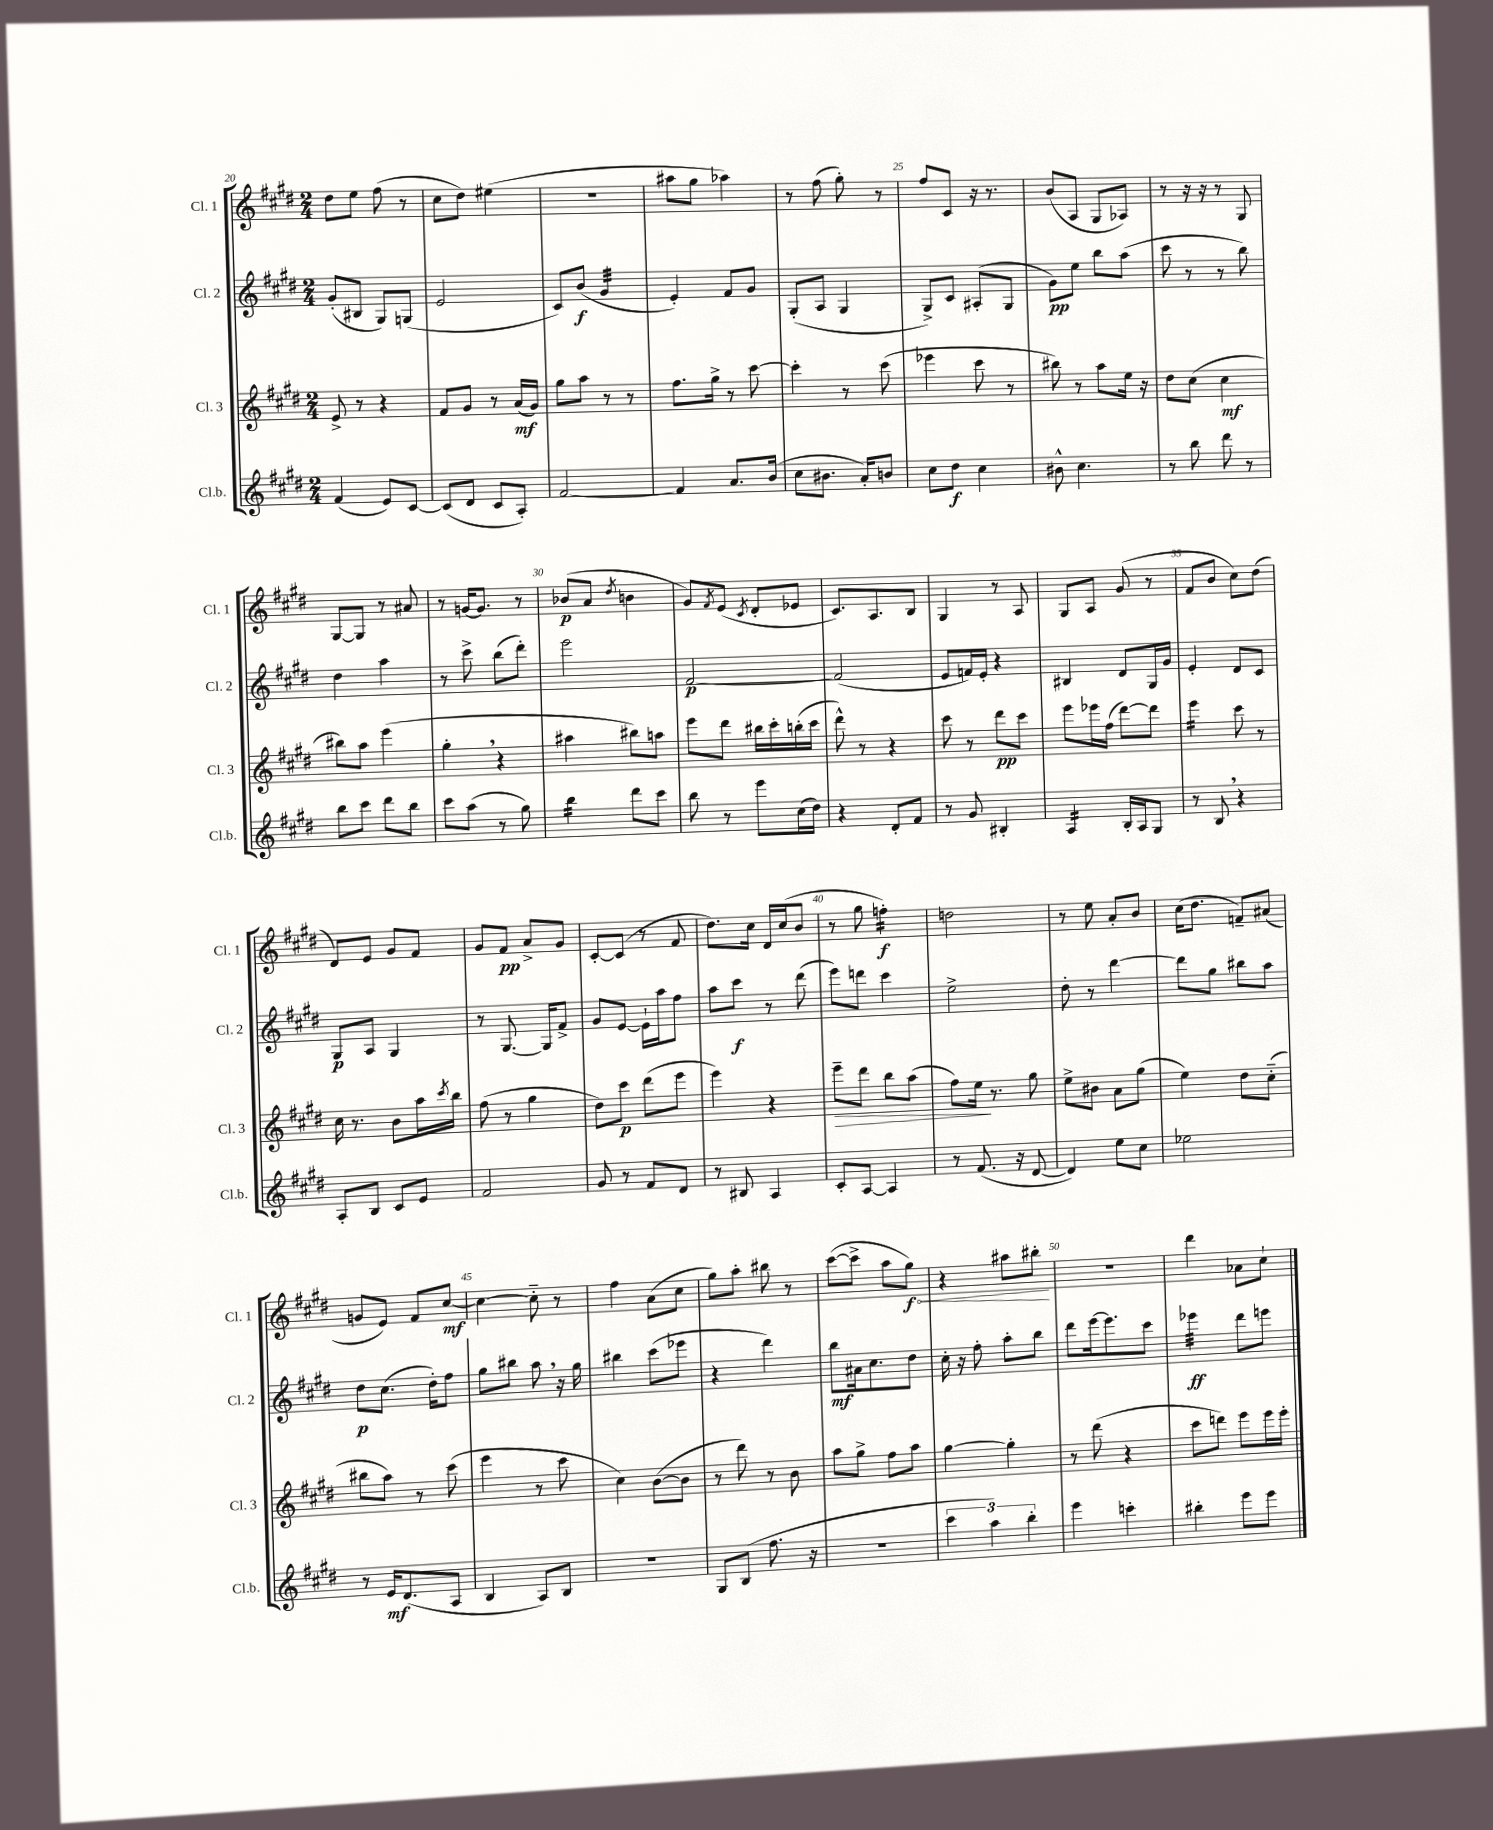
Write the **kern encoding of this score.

**kern	**kern	**kern	**kern
*staff4	*staff3	*staff2	*staff1
*clefG2	*clefG2	*clefG2	*clefG2
*k[f#c#g#d#]	*k[f#c#g#d#]	*k[f#c#g#d#]	*k[f#c#g#d#]
*M2/4	*M2/4	*M2/4	*M2/4
(4f#	8e^	(8g#'	8dd#
.	8r	8B#	8ee
8e)	4r	8G#)	(8ff#
[8c#	.	(8G	8r
=	=	=	=
(8c#]	8f#	2e	8cc#
8d#	8g#	.	8dd#)
8c#	8r	.	(4ee#
8A')	(16a	.	.
.	16g#)	.	.
=	=	=	=
[2f#	8gg#	8c#)	2r
.	8aa	(8b	.
.	8r	4g#	.
.	8r	.	.
=	=	=	=
4f#]	8.ff#	4e')	8aa#
.	.	.	8gg#
.	16gg#^	.	.
8.a	8r	8f#	4aa-)
.	[8ccc#	8g#	.
(16b	.	.	.
=	=	=	=
8cc#	4ccc#']	(8G#'	8r
8.b#	.	8A	(8ff#
.	8r	4G#	8gg#')
16a')	.	.	.
8b	(8ccc#	.	8r
=	=	=	=
8cc#	4eee-	8G#^)	8ff#
8dd#	.	8c#	8c#
4cc#	8ccc#	(8A#'	16r
.	.	.	8.r
.	8r	8G#	.
=	=	=	=
8b#^^	8bb#)	8g#)	(8b
4.cc#	8r	8ee	8A
.	8aa	8bb	8G#
.	16ee	(8aa	8A-)
.	16r	.	.
=	=	=	=
8r	8dd#	8ccc#	8r
8bb	(8cc#	8r	16r
.	.	.	16r
8ddd#	4cc#	8r	8r
8r	.	8bb)	8G#
=	=	=	=
8bb	8bb#)	4dd#	[8G#
8ccc#	8aa	.	8G#]
8ddd#	(4eee	4aa	8r
8bb	.	.	8a#
=	=	=	=
8ccc#	4gg#'	8r	8r
(8aa	.	8ccc#^	[16g
.	.	.	8.g]
8r	4r	(8bb	.
8gg#)	.	8ddd#')	8r
=	=	=	=
4bb	4aa#	2eee	(8b-
.	.	.	8a
.	.	.	8qdd#
8ddd#	8bb#)	.	4b
8ccc#	8aa	.	.
=	=	=	=
8bb	8eee	[2f#	8g#)
.	.	.	8qf#
8r	8ddd#	.	(8e
.	.	.	8qc#
8eee	16bb#	.	8d#'
.	16ccc#'	.	.
(16cc#	(16bb'	.	8e-
16dd#)	16ccc#	.	.
=	=	=	=
4r	8ddd#^^)	(2f#]	8.c#)
.	8r	.	.
.	.	.	8.A
8d#'	4r	.	.
8f#	.	.	8B
=	=	=	=
8r	8ccc#	8e	4G#
8g#	8r	16f)	.
.	.	16e'	.
4B#'	8ddd#	4r	8r
.	8ccc#	.	8A
=	=	=	=
4A	8eee	4B#	8G#
.	16eee-	.	8A
.	(16ff#	.	.
16B'	[8ddd#)	8d#	(8g#
16A	.	.	.
8G#	8ddd#]	16G#	8r
.	.	16g#	.
=	=	=	=
8r	4eee	4e'	8f#
8B	.	.	8b
4r	8ccc#	8d#	8cc#)
.	8r	8c#	(8dd#
=	=	=	=
8A'	16cc#	8G#	8d#)
.	8.r	.	.
8B	.	8A	8e
8c#	8b	4G#	8g#
8e	16aa	.	8f#
.	8qccc#	.	.
.	16bb	.	.
=	=	=	=
2f#	(8ff#	8r	8g#
.	8r	[8.G#	8f#
.	4gg#	.	8a^
.	.	16G#]	.
.	.	8f#^	8g#
=	=	=	=
8g#	8dd#)	8g#	[8c#'
8r	8ccc#	[8e	(8c#]
8f#	(8ddd#	16e`]	8r
.	.	16aa	.
8d#	8eee	8ff#	8f#
=	=	=	=
8r	4eee)	8aa	8.dd#)
8B#	.	8ccc#	.
.	.	.	16cc#
4A	4r	8r	16d#
.	.	.	(16cc#
.	.	(8ddd#	8b
=	=	=	=
8c#'	8eee~	8eee)	8r
[8A	8ddd#	8ddd	8gg#
4A]	8bb	4ccc#	4ff')
.	(8aa	.	.
=	=	=	=
8r	8ff#)	2ee^	2dd
(8.f#	16ee	.	.
.	8.r	.	.
16r	.	.	.
[8d#	8gg#	.	.
=	=	=	=
4d#])	8ee^	8dd#'	8r
.	8b#	8r	8ee
8ee	8a	[4ddd#	8a'
8cc#	(8gg#	.	8b
=	=	=	=
2ee-	4ee)	8ddd#]	(16cc#
.	.	.	8.dd#
.	.	8gg#	.
.	8dd#	8bb#	8f~)
.	(8cc#'~	8aa	(8a#
=	=	=	=
8r	8bb#	8dd#	8g
16e	8aa)	(8.cc#	8e)
(8.d#	.	.	.
.	8r	.	8f#
.	.	16dd#')	.
8A	(8ccc#	8ff#	[8cc#
=	=	=	=
4B	4eee	8gg#	4cc#_
.	.	8bb#	.
8A)	8r	8aa	8cc#'~]
8B	8ccc#	16r	8r
.	.	16gg#	.
=	=	=	=
2r	4cc#)	4bb#	4ff#
.	([8b	(8ccc#	(8a
.	8b]	8eee-	8cc#
=	=	=	=
8G#	8r	4r	8gg#)
(8B	8ddd#)	.	8aa'
8.ff#	8r	4ddd#)	8bb#
.	8b	.	8r
16r	.	.	.
=	=	=	=
2r	8aa	8bb	([8ccc#
.	8gg#^	16a#	8ccc#^]
.	.	8.cc#	.
.	8ff#	.	8aa
.	8aa	8dd#	8gg#)
=	=	=	=
6ccc#	[4gg#	16cc#'	4r
.	.	16r	.
.	.	8ff#'	.
6aa)	.	.	.
.	4gg#']	8aa'	8aa#
6bb'	.	.	.
.	.	8bb	8bb#'
=	=	=	=
4eee	8r	8ddd#	2r
.	(8ddd#	[16eee	.
.	.	8.eee]	.
4ccc'	4r	.	.
.	.	8ccc#	.
=	=	=	=
4bb#'	8ccc#	4eee-	4ddd#
.	8ddd)	.	.
8eee	8eee	8ddd#	8a-
8eee	16eee	8eee	8cc#`
.	16eee'	.	.
==	==	==	==
*-	*-	*-	*-
